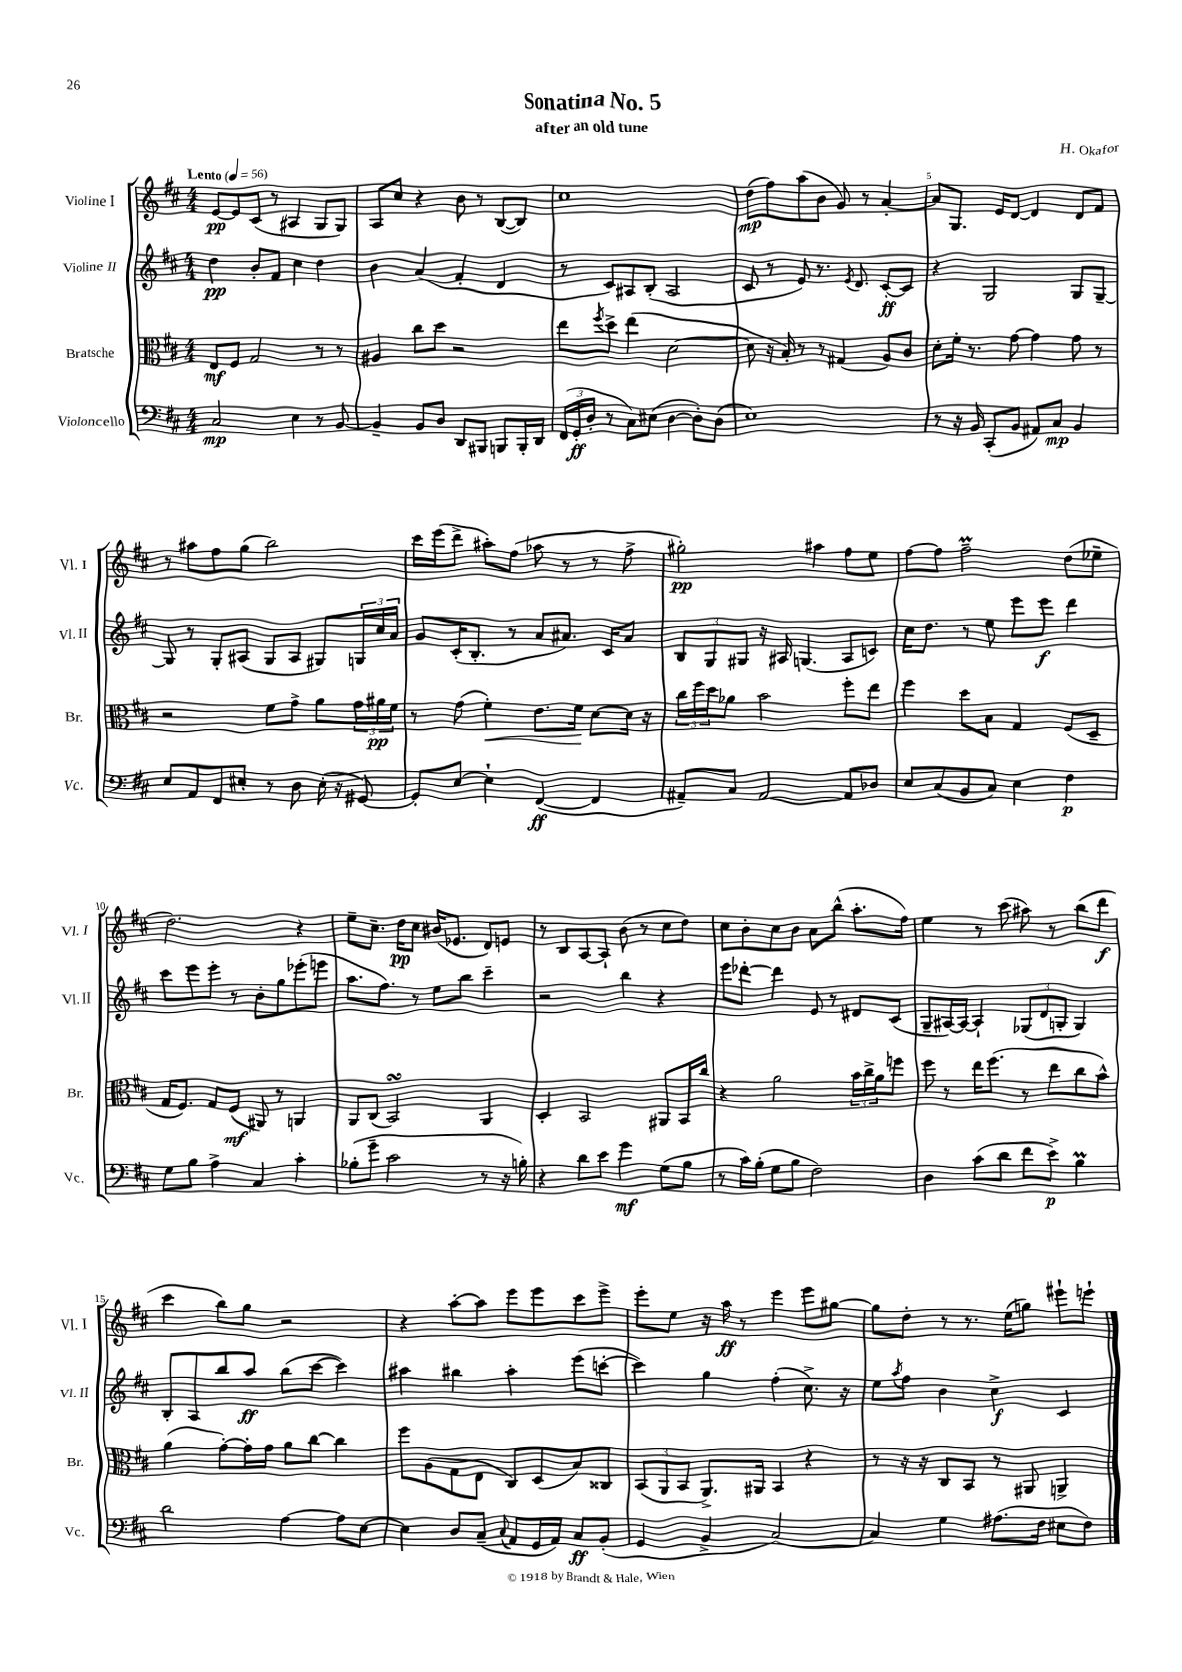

**kern	**kern	**kern	**kern
*staff4	*staff3	*staff2	*staff1
*clefF4	*clefC3	*clefG2	*clefG2
*k[f#c#]	*k[f#c#]	*k[f#c#]	*k[f#c#]
*M4/4	*M4/4	*M4/4	*M4/4
*MM56	*MM56	*MM56	*MM56
2C#/	8E/L	4dd\	[8e/L
.	8F#/J	.	8e/]
.	2G/	8b'/L	(8c#/J
.	.	8f#/J	8r
4E\	.	4cc#\	4A#/
8r	8r	4dd\	8G/L
[8BB/	8r	.	8G/J)
=	=	=	=
4BB~/]	4A#/	4b\	8A/L
.	.	.	8cc#/J
8BB/L	8cc#\L	(4a/	4r
8D/J	8dd\J	.	.
8DD/L	2r	4f#'/	8b\
8BBB#/J	.	.	8r
8BBB/L	.	4d/	([8B/L
16BBB'/L	.	.	8B/]J)
16DD/JJ	.	.	.
=	=	=	=
(24FF#/LL	8ee\L	8r	1cc#
24GG'/	.	.	.
24D'/JJ	.	.	.
.	8qff#/	.	.
8r	8dd^\J	8c#/L)	.
8C#\L)	(4ee\	8A#/	.
(8E#\J	.	(8B'/J	.
[4D\	[2d\	2A#/	.
8D'\]L)	.	.	.
(8D\J	.	.	.
=	=	=	=
1E)	8d\]	8c#/	(8dd\L
.	16r	8r	8ff#\)
.	16B'/)	.	.
.	8r	8e/)	(8aa\
.	8r	8.r	8b\J
.	(4G#/	.	8g/)
.	.	8qe/	.
.	.	8.d/	.
.	.	.	8r
.	8A/L)	[8c#'/L	[4a'/
.	8c#/J	8c#/]J	.
=	=	=	=
8r	8d'\L	4r	8a/]L
16r	16f#'\Jk	.	8.G/J
16BB/	8.r	.	.
(8CC#'/L	.	2G/	.
.	.	.	16e/LK
8BB/J	[8g\	.	[8d/J
8AA#/L)	4g\]	.	4d/]
8C#/J	.	.	.
4BB/	8g\	8G/L	8d/L
.	8r	[8G~/J	8f#/J
=	=	=	=
8E/L	2r	8G/]	8r
8AA/	.	8r	8aa#\L
8FF#/	.	8G'/L	8ff#\
8E#'/J	.	(8A#/J	(8gg\J
8r	8f#\L	8G/L	2bb\)
8D\	8g^\J	8A#/J	.
(16E#'\	8a\L	8G#/L)	.
16r	.	.	.
[8GG#/)	24g\L	24G/L	.
.	24a#\	24cc#/	.
.	24f#\JJ	24a/JJ	.
=	=	=	=
8GG#'/]L	8r	8g/L	16ccc#\LL
.	.	.	(16eee\J
[8E/J	(8g\	(16c#'/K	8ddd^\J
.	.	8.B'/J	.
4E`\]	4f#'\)	.	8aa#'\L)
.	.	8r	(8ff#\J
([4FF#/	8.e\L	8a/L	8aa-\
.	.	8.a#/J)	8r
.	16f#\Jk	.	.
4FF#/]	[8d\L	.	8r
.	.	16c#/LK	.
.	16d\]Jk	8a#/J	8ff#^\
.	16r	.	.
=	=	=	=
8AA#~/L)	24cc#\LL	12B/L	2gg#'\)
.	24ff#\	.	.
.	24dd\J	12G/	.
8C#/J	8a-\J	.	.
.	.	12G#/J	.
[2AA#/	2b\	16r	.
.	.	16A#/	.
.	.	(4.G/	.
.	.	.	4aa#\
8AA#/]L	8ff#'\L	8A#/L	8ff#\L
8D-/J	8ee\J	8c/J)	8ee\J
=	=	=	=
8E/L	4ff#\	16cc#\LK	[8ff#\L
.	.	8.dd\J	.
(8C#/	.	.	8ff#\]J
8BB/	8dd\L	8r	2ff#~\
8C#/J)	8B\J	8ee\	.
4E\	4G/	8eee\L	.
.	.	8eee\J	.
4F#\	(8F#/L	4ddd\	(8dd\L
.	8D~/J	.	8ee-~\J
=	=	=	=
8G\L	16G/LK	8ccc#\L	2.dd\)
.	8.F#/J)	.	.
8B\J	.	8eee\	.
4A^\	8G/L	8eee'\J	.
.	(8F#/J	8r	.
4C#/	8AA#/)	8b'\L	.
.	8r	8gg\	.
4c#'\	4AA/	(8eee-'\	4r
.	.	8eee\J	.
=	=	=	=
(8B-'\L	8AA/L	8.aa\L	8ee~\L
8g~\J	(8C#/J	.	8.cc#~\J
.	.	8.ff#\J)	.
2c#\	2BB/)	.	.
.	.	.	16dd\LK
.	.	8r	8cc#\J
.	.	8ee\L	(16b#/LK
.	.	.	8.e-/J
.	.	8bb\J	.
8r	4AA/	4ccc#~\	8d/L)
16r	.	.	8e/J
16B'\)	.	.	.
=	=	=	=
4r	4D'/	2r	8r
.	.	.	8B/L
8d\L	2BB/	.	[8A/
8e\J	.	.	8A`/]J
4g\	.	4bb\	(8b\
.	.	.	8r
(8G\L	8AA#/L	4r	8cc#\L
8B\J	16BB/L	.	8dd\J)
.	16cc#/JJ	.	.
=	=	=	=
8r	4r	8eee\L	8cc#\L
16c#\LL)	.	[8ddd-'\J	8b'\
(16B'\JJ	.	.	.
8G\L	2a\	4ddd-\]	8cc#\
8B\J	.	.	8b\J
2F#\)	.	8e/	8a\L
.	.	8r	(8bb^^\J
.	24b\LL	8d#/L	8.aa'\L
.	24cc#^\	.	.
.	24a\J	.	.
.	8ff\J	(8c#/J	.
.	.	.	16ff#\Jk)
=	=	=	=
4D\	8ff#\	8G~/L	4ee\
.	8r	[16A#/L)	.
.	.	16A#/_JJ	.
(8c#\L	16ee\LK	4A#`/]	8r
.	(8.ff#\J	.	.
8d\J	.	.	(8ccc#\
8f#\L	8r	(12G-/L	8aa#\)
.	.	12d/	.
8e^\J)	8ee\L	.	8r
.	.	12G'/J	.
4B\	8cc#\	4G/)	(8bb\L
.	8b^^\J)	.	8ddd\J
=	=	=	=
2d\	(4a\	8B'/L	4ccc#\
.	.	8A/	.
.	[8g'\L)	8bb/	8bb\L)
.	16g'\]L	8aa/J	8gg\J
.	16g\JJ	.	.
[4A\	8a\L	(8bb\L	2r
.	[8cc#\J	[8ccc#\J	.
8A\]L	4cc#\]	4ccc#\])	.
[8E\J	.	.	.
=	=	=	=
4E\]	8ff#\L	4aa#\	4r
.	(8A\	.	.
8D/L	8G\	4bb#\	[8aa'\L
(8C#~/J	8E\J	.	8aa\]J
8qqC#/	.	.	.
8AA/L	8C#/L)	4aa#'\	8eee\L
16GG/L	(8D/	.	8eee\
16AA/JJ)	.	.	.
8C#/L	8B/)	(8eee\L	8ccc#\
(8BB'/J	8C##/J	[8ccc'\J	8eee^\J
=	=	=	=
4GG/	(12BB/L	4ccc\])	8eee'\L
.	12AA/	.	.
.	.	.	8ee\J
.	12BB/J	.	.
4BB^/	8.AA^/L)	4gg\	16r
.	.	.	16aa\
.	.	.	8r
.	16AA#/Jk	.	.
[2C#/)	4BB/	(4ff#'\	4eee\
.	4r	8.cc#^\)	8eee\L
.	.	.	[8gg#\J
.	.	16r	.
=	=	=	=
4C#/]	8r	8ee\L	8gg#\]L
.	.	8qaa/	.
.	16r	8ff#\J	8dd'\J
.	16r	.	.
4G\	8C#/L	4b\	8r
.	8BB/J	.	8.r
(8.A#\L	8r	4cc#^\	.
.	.	.	(16ee\LK
.	8AA#/	.	8gg\J)
16F#\Jk	.	.	.
8E#\L	4AA^/	4c#/	8eee#`\L
8F#\J)	.	.	8eee`\J
==	==	==	==
*-	*-	*-	*-
